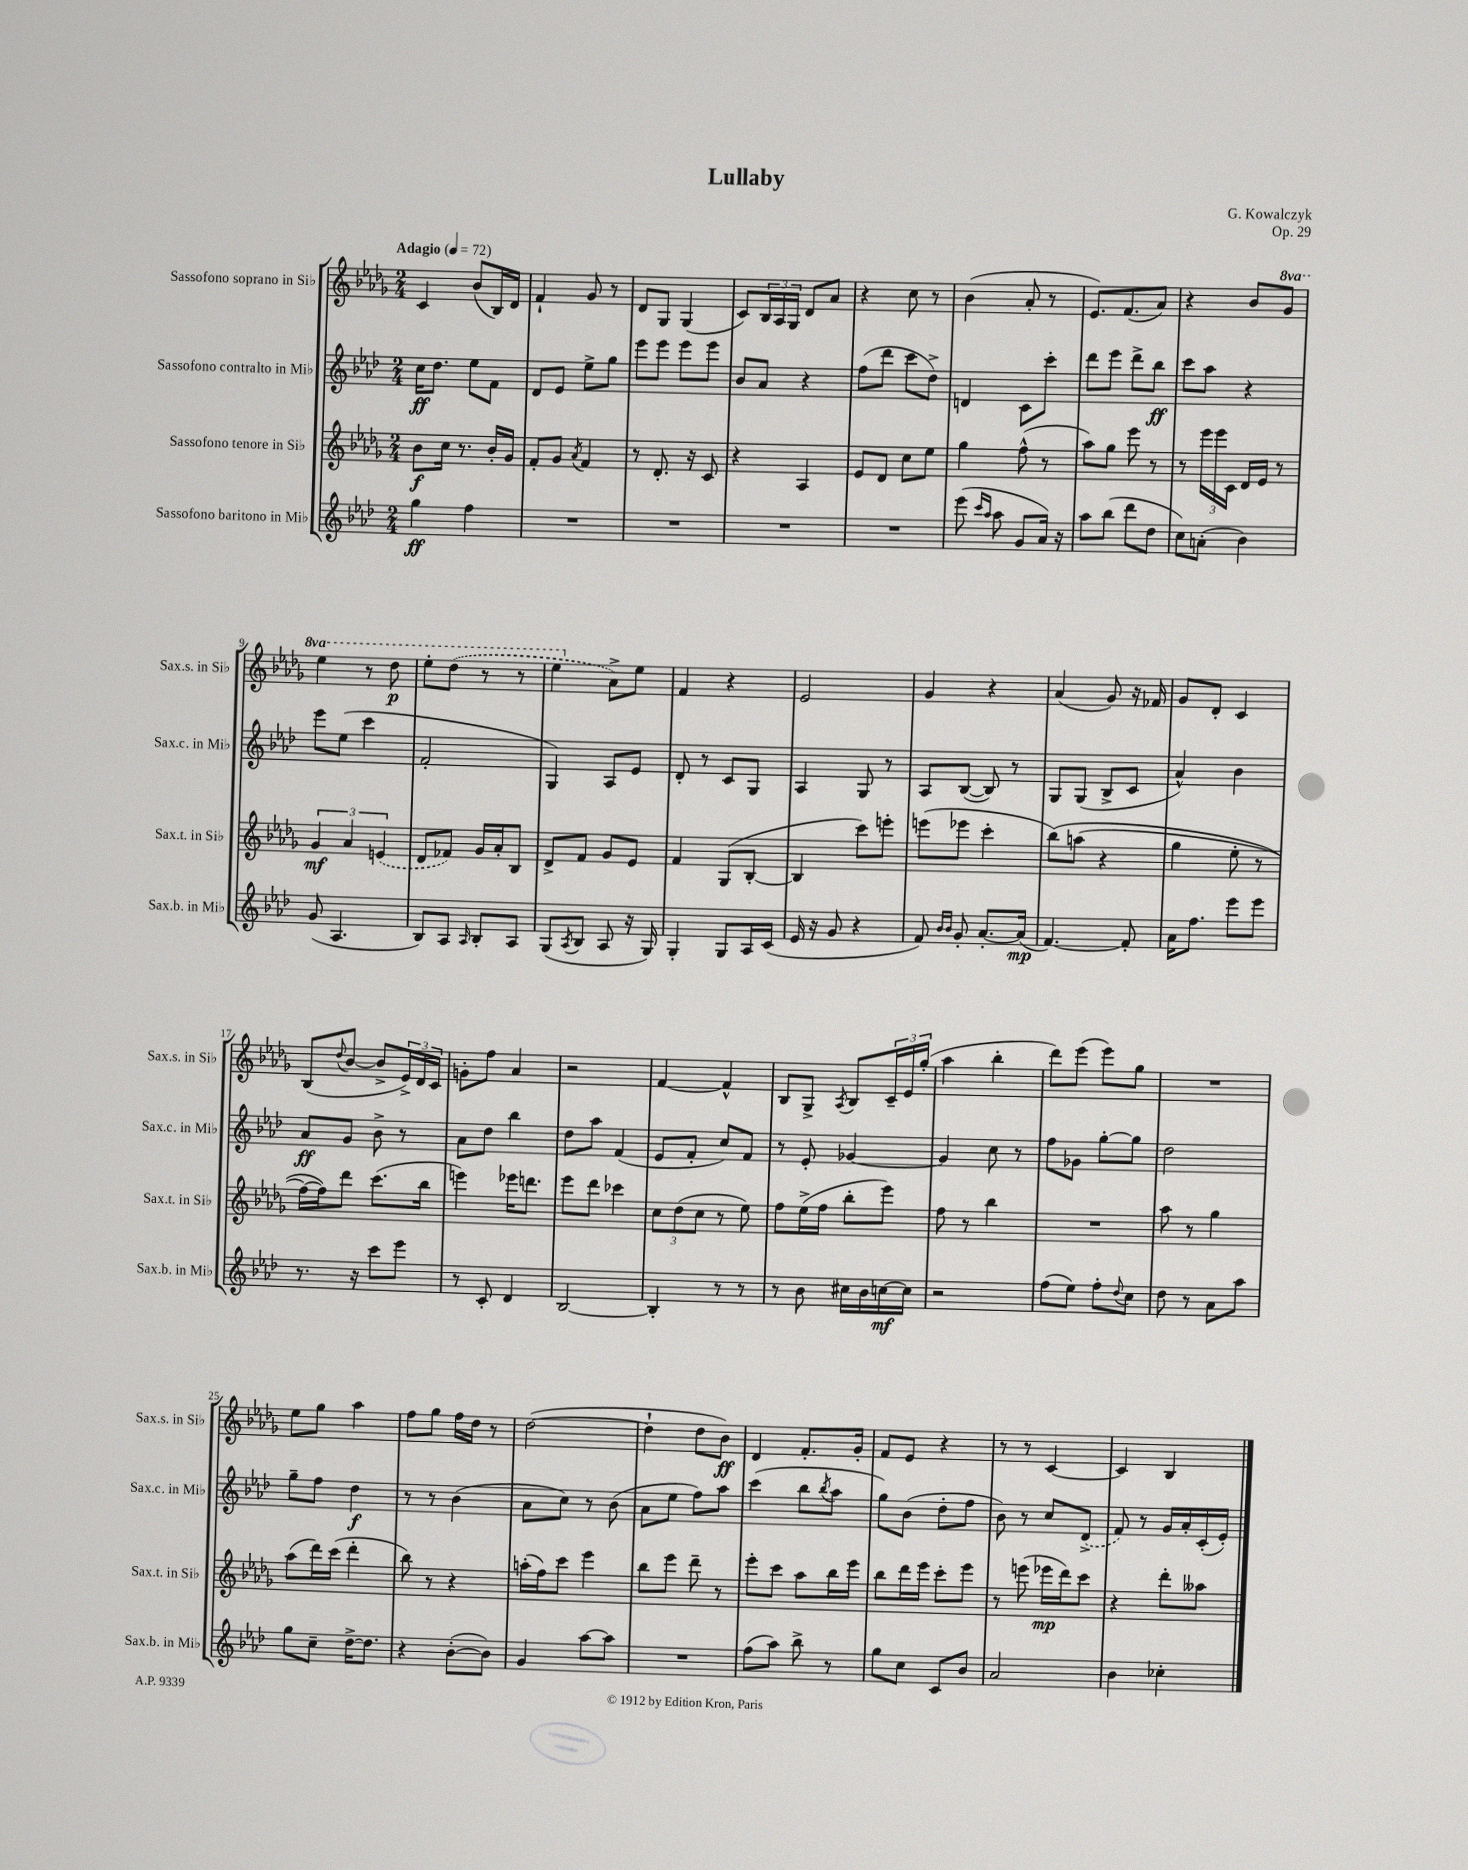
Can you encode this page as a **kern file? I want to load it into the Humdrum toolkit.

**kern	**kern	**kern	**kern
*staff4	*staff3	*staff2	*staff1
*clefG2	*clefG2	*clefG2	*clefG2
*k[b-e-a-d-]	*k[b-e-a-d-g-]	*k[b-e-a-d-]	*k[b-e-a-d-g-]
*M2/4	*M2/4	*M2/4	*M2/4
*MM72	*MM72	*MM72	*MM72
4gg	8b-	16cc	4c
.	.	8.dd-	.
.	16cc	.	.
.	8.r	.	.
4ff	.	8ee-	(8b-
.	16b-'	8f	16B-)
.	16g-	.	16d-
=	=	=	=
2r	8f'	8d-	4f`
.	8g-	8e-	.
.	8qa-	.	.
.	4f	8ee-^	8g-
.	.	8gg	8r
=	=	=	=
2r	8r	8eee-	8d-
.	8.d-'	8eee-	8G-
.	.	8eee-	(4G-
.	16r	.	.
.	8c	8eee-	.
=	=	=	=
2r	4r	8b-	8c)
.	.	8a-	24B-
.	.	.	24A-
.	.	.	24G-
.	4A-	4r	8d-
.	.	.	8a-
=	=	=	=
2r	8e-	(8ff	4r
.	8d-	8ddd-	.
.	8cc	8ccc	8cc
.	8ee-	8dd-^)	8r
=	=	=	=
(8eee-	4gg-	4d	(4b-
16qqccc	.	.	.
16qqaa-	.	.	.
8aa-	.	.	.
8g	(8ff^^	8c	8a-'
16a-)	8r	8ccc'	8r
16r	.	.	.
=	=	=	=
8aa-	8aa-)	8ddd-	8.e-)
(8bb-	8gg-	8eee-	.
.	.	.	(8.f
8ddd-	8eee-	8ddd-^	.
8dd-	8r	8bb-	8a-)
=	=	=	=
8cc)	8r	8ccc	4r
(8a'	24eee-	8aa-	.
.	24eee-	.	.
.	24c	.	.
4b-)	16d-	4r	8b-
.	16e-	.	.
.	8r	.	8gg-
=	=	=	=
(8g	6g-	8eee-	4eee-
4.A-	.	(8ee-	.
.	6a-	.	.
.	.	4ccc	8r
.	(6e	.	.
.	.	.	8ddd-
=	=	=	=
8B-)	8d-	2f'	8eee-'
8A-	8f-)	.	(8ddd-
16qqA-	.	.	.
8B-'	16g-	.	8r
.	16a-'	.	.
8A-	8B-	.	8r
=	=	=	=
(8G	8d-^	4G)	4eee-
8qA-	.	.	.
8B-	8f	.	.
8A-	8g-	8A-	8a-^)
16r	8e-	8e-	8ee-
16G)	.	.	.
=	=	=	=
4G'	4f	8d-'	4f
.	.	8r	.
8G	(8G-	8c	4r
16A-	[8B-'	8G	.
(16c	.	.	.
=	=	=	=
16e-	4B-]	4A-	2e-
16r	.	.	.
8g	.	.	.
4r	8ccc)	8G	.
.	8eee'	8r	.
=	=	=	=
8f)	(8eee	8A-	4g-
16qqb-	.	.	.
16qqb-	.	.	.
8g'	8eee-	([8B-	.
[8.a-'	4ccc'	8B-])	4r
.	.	8r	.
(16a-]	.	.	.
=	=	=	=
[4.f)	&(8bb-)	8G	(4a-
.	(8aa	(8G	.
.	4r	8B-^	8g-)
8f']	.	8c	16r
.	.	.	16f-
=	=	=	=
16a-	4gg-	4a-^^)	8g-
8.ff	.	.	.
.	.	.	8d-'
8eee-	8ee-'	4b-	4c
8eee-	8r	.	.
=	=	=	=
8.r	[16ff)	8a-	(8B-
.	16ff]&)	.	.
.	.	.	8qqdd-
.	8ddd-	8g	[8b-
16r	.	.	.
8ccc	(8.ccc	8b-^	8b-^]
8eee-	.	8r	24e-^)
.	.	.	24d-
.	16bb-	.	.
.	.	.	24c
=	=	=	=
8r	4eee)	8a-	8g'
8c'	.	8dd-	8ff
4d-	16eee-	4bb-	4a-
.	8.ddd	.	.
=	=	=	=
[2B-	8eee-	8dd-	2r
.	8ddd-	8aa-	.
.	4ccc-	(4f	.
=	=	=	=
4B-']	12cc	8e-	[4f
.	(12dd-	.	.
.	.	8f'	.
.	12cc	.	.
8r	8r	8cc)	4f^^]
8r	8ee-)	8f	.
=	=	=	=
8r	8ff	8r	8B-
8b-	(16ee-^	8e-'	8G-^
.	16ff	.	.
.	.	.	8qA-
16cc#	8bb-'	[4g-	8B-
16b-	.	.	.
[16cc	8eee-)	.	24c~
.	.	.	24e-
16cc]	.	.	.
.	.	.	(24gg-'
=	=	=	=
2r	8ff	4g-]	4aa-
.	8r	.	.
.	4bb-	8cc	4bb-'
.	.	8r	.
=	=	=	=
(8ff	2r	8ff	8ddd-)
8ee-)	.	8g-	(8eee-
8ff'	.	[8gg'	8eee-)
8qqdd-	.	.	.
8cc	.	8gg]	8gg-
=	=	=	=
8dd-	8aa-	2dd-	2r
8r	8r	.	.
8a-	4gg-	.	.
8aa-	.	.	.
=	=	=	=
8gg	(8aa-	8gg~	8ee-
8cc~	16ddd-)	8ff	8gg-
.	(16ccc	.	.
[16dd-^	4ddd-'	4dd-	4aa-
8.dd-]	.	.	.
=	=	=	=
4r	8bb-)	8r	8ff
.	8r	8r	8gg-
([8b-'	4r	(4b-	16ff
.	.	.	16dd-
8b-])	.	.	8r
=	=	=	=
4g	(16aa'	8a-	([2dd-
.	16ff)	.	.
.	8ccc	8cc)	.
[8aa-	4eee-	8r	.
8aa-]	.	(8b-	.
=	=	=	=
2r	8bb-	8a-	4dd-`]
.	8eee-	8ee-	.
.	8ddd-~	8ff)	8dd-
.	8r	8aa-	8b-)
=	=	=	=
(8ff	8eee-'	(4ccc	4d-
8aa-)	8ccc	.	.
8bb-^	8aa-	8bb-	8.f'
.	.	8qbb-	.
8r	16bb-	8aa-	.
.	16eee-	.	16g-'
=	=	=	=
8gg	8bb-	8gg)	8f
8cc	16ddd-	(8b-	8e-
.	16eee-	.	.
8c	8ccc'	8dd-'	4r
8b-	8eee-	8ff	.
=	=	=	=
2a-	8r	8b-)	8r
.	(8eee	8r	8r
.	16eee-	8cc	[4c
.	16ddd-)	.	.
.	8ccc	(8d-^	.
=	=	=	=
4b-	4r	8f)	4c]
.	.	8r	.
4cc-'	8ddd-'	16g	4B-
.	.	16a-'	.
.	8aa--	(16c'	.
.	.	16e-')	.
==	==	==	==
*-	*-	*-	*-
